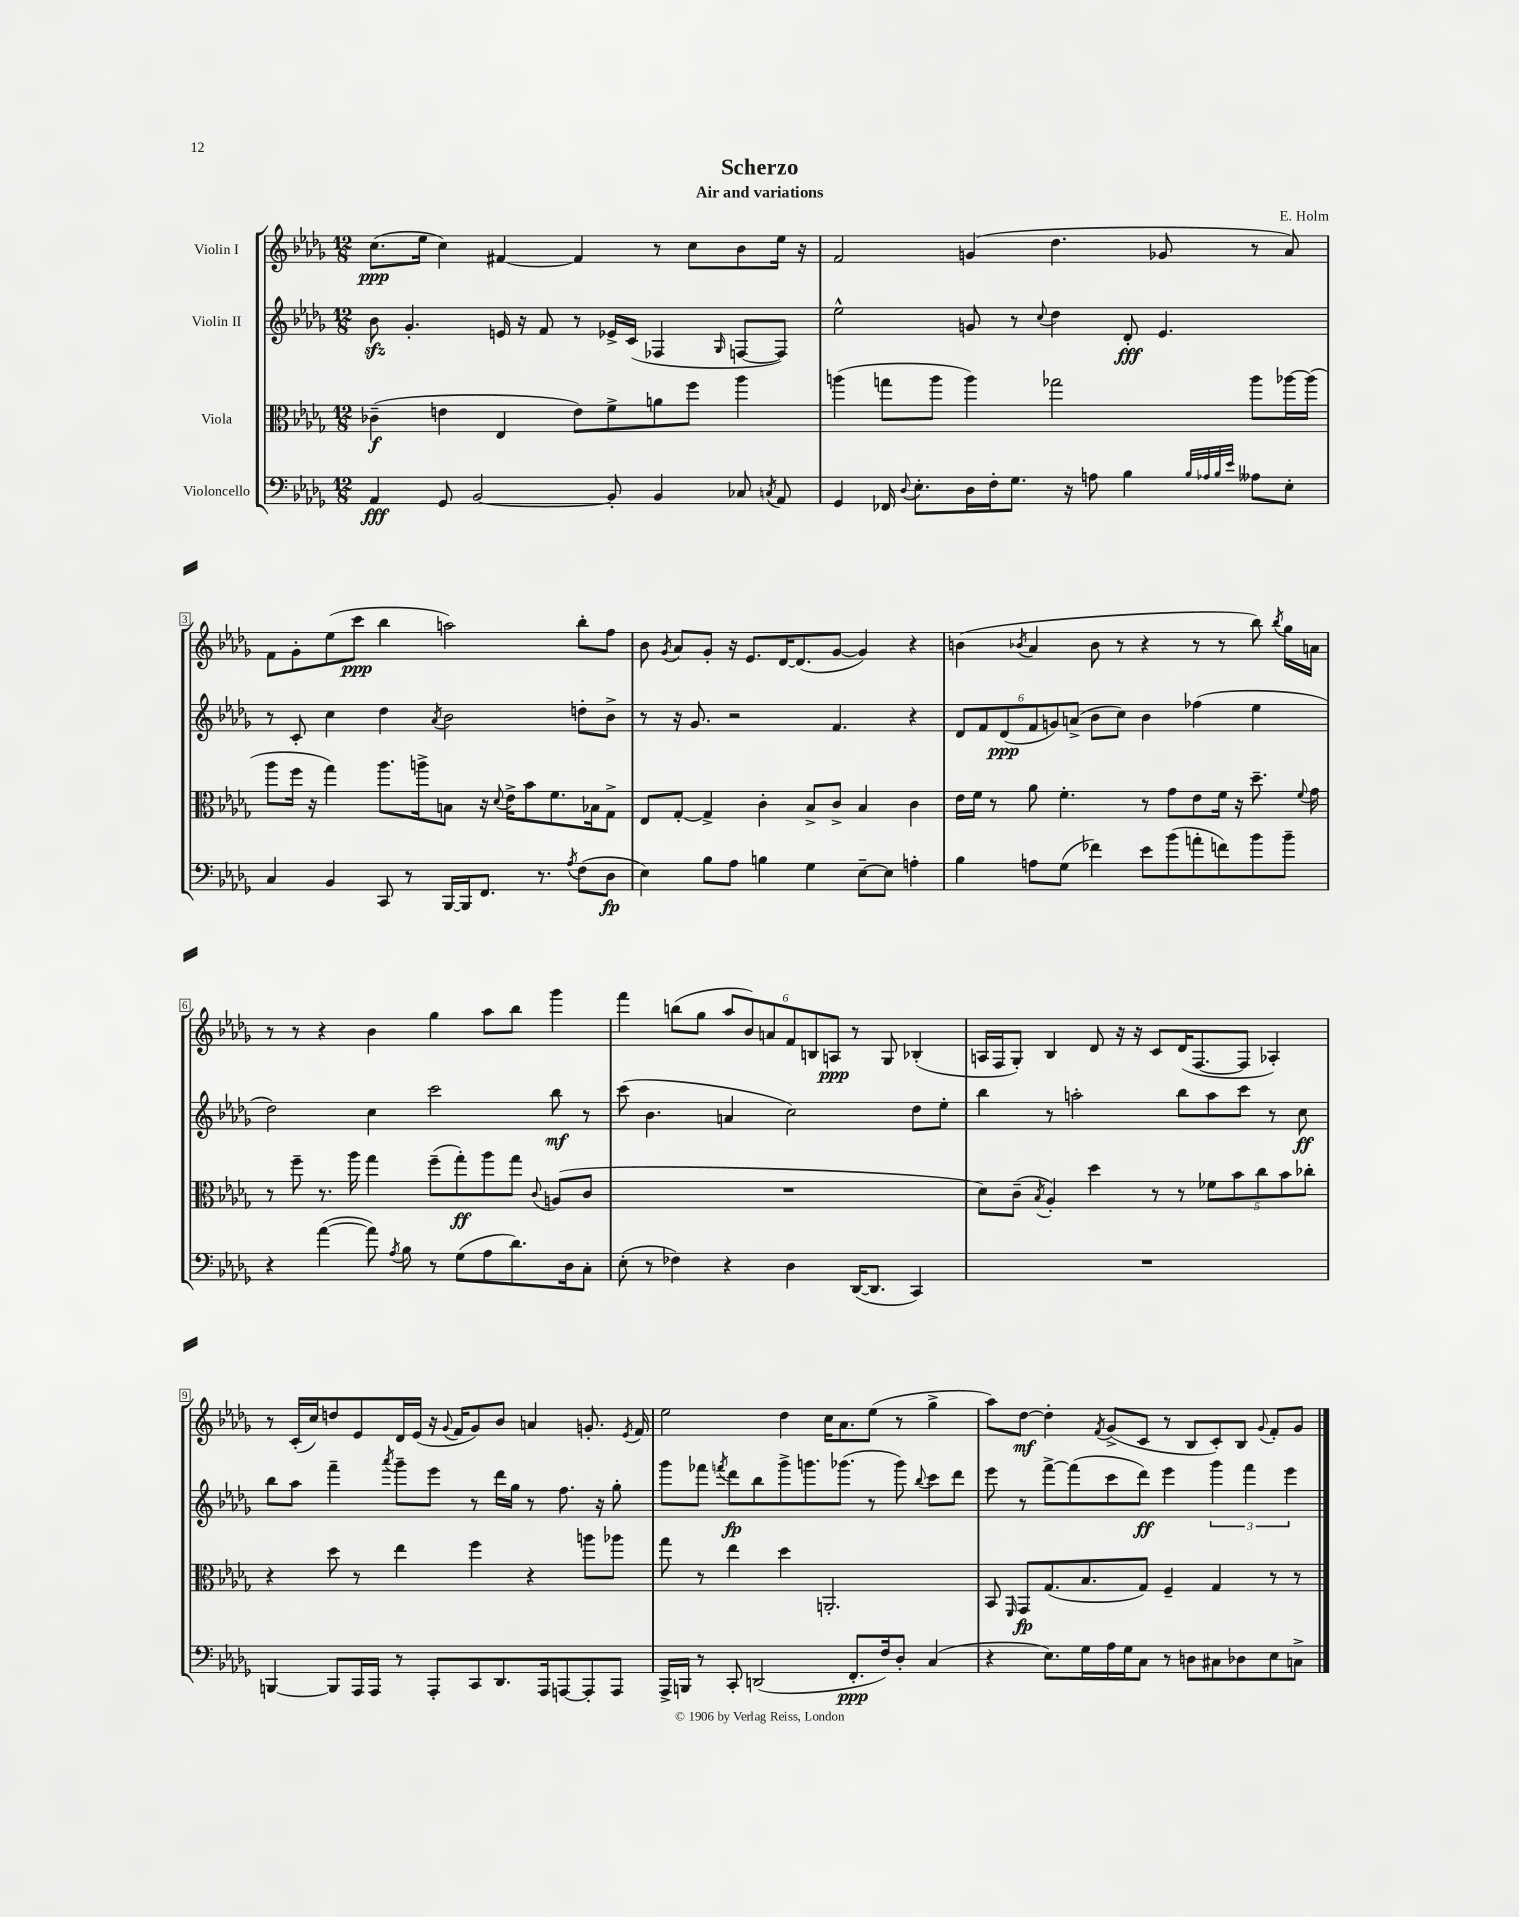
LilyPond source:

\header { title = "Scherzo" composer = "E. Holm" subtitle = "Air and variations" }
<<
\new StaffGroup <<
\new Staff = "s0" \with { instrumentName = "Violin I" } {
    \clef treble \key des \major \numericTimeSignature \time 12/8
    \autoBeamOff c''8.[\ppp( ees''16] c''4) fis'4~ fis'4 r8 c''8[ bes'8 ees''16] r16 |
    f'2 g'4( des''4. ges'8 r8 aes'8) |
    f'8[ ges'8-. ees''8( c'''8]\ppp bes''4 a''2) bes''8[-. f''8] |
    bes'8 \acciaccatura { ges'8 } aes'8[ ges'8]-. r16 ees'8.[ des'16~ des'8.( ges'8]~ ges'4) r4 |
    b'4( \acciaccatura { bes'8 } aes'4 bes'8 r8 r4 r8 r8 bes''8) \acciaccatura { bes''8 } ges''16[ a'16] |
    r8 r8 r4 bes'4 ges''4 aes''8[ bes''8] ges'''4 |
    f'''4 b''8[( ges''8] \tuplet 6/4 { aes''8[ bes'8) a'8 f'8 b8 a8]\ppp } r8 ges8 bes4-.( |
    a16[ f16 ges8]-.) bes4 des'8 r16 r16 c'8[ des'16( f8.~ f8] aes4-.) |
    r8 c'16[-.( c''16) d''8 ees'8 des'16 ees'16]( r16 \appoggiatura { ges'8 } f'16[ ges'8) bes'8] a'4 g'8.-. \acciaccatura { ees'8 } f'16 |
    ees''2 des''4 c''16[ aes'8. ees''8]( r8 ges''4-> |
    aes''8[) des''8]~\mf des''4-. \acciaccatura { f'8 } ges'8[->( c'8] r8 bes8[ c'8-.) bes8] \appoggiatura { ges'8 } f'8[-. ges'8] \bar "|." |
}
\new Staff = "s1" \with { instrumentName = "Violin II" } {
    \clef treble \key des \major \numericTimeSignature \time 12/8
    \autoBeamOff bes'8\sfz ges'4.-. e'16 r16 f'8 r8 ees'16[-> c'16]( fes4 \grace { ges16 } f8[~ f8]) |
    ees''2-^ g'8 r8 \appoggiatura { c''8 } des''4 des'8-.\fff ees'4. |
    r8 c'8-. c''4 des''4 \acciaccatura { aes'8 } bes'2 d''8[-. bes'8]-> |
    r8 r16 ges'8. r2 f'4. r4 |
    \tuplet 6/4 { des'8[ f'8 des'8\ppp( f'8 g'8) a'8]->( } bes'8[ c''8]) bes'4 fes''4( ees''4 |
    des''2) c''4 c'''2 bes''8\mf r8 |
    c'''8( bes'4. a'4 c''2) des''8[ ees''8]-. |
    bes''4 r8 a''2-. bes''8[ a''8 c'''8] r8 c''8\ff |
    bes''8[ aes''8] f'''4-- \acciaccatura { aes'''8 } ges'''8[-- ees'''8] r8 des'''16[ ges''16] r8 f''8. r16 ges''8-. |
    ges'''8[ fes'''8] \acciaccatura { f'''8 } des'''8[\fp bes''8 ges'''8-> g'''8. ges'''8.]( r8 ges'''8) \appoggiatura { bes''8 } c'''8[ des'''8] |
    ees'''8 r8 f'''8[~-> f'''8( c'''8 des'''8]\ff) ees'''4 \tuplet 3/2 { ges'''4 f'''4 ees'''4 } \bar "|." |
}
\new Staff = "s2" \with { instrumentName = "Viola" } {
    \clef alto \key des \major \numericTimeSignature \time 12/8
    \autoBeamOff ces'4--\f( e'4 ees4 e'8[) f'8-> a'8 f''8] aes''4 |
    a''4( g''8[ a''8] a''4) ges''2 a''8[ aes''16~ aes''16]( |
    aes''8[ f''16] r16 ges''4) aes''8.[ a''16-> b8] r16 \appoggiatura { des'8 } ees'16[-> bes'8 f'8. bes16 ges8]-> |
    ees8[ ges8]~-. ges4-> c'4-. bes8[-> c'8]-> bes4 c'4 |
    ees'16[ f'16] r8 aes'8 f'4.-. r8 ges'8[ ees'8 f'16] r16 des''8.-- \appoggiatura { f'8 } ges'16 |
    r8 f''8-- r8. aes''16 ges''4 f''8[--( ges''8-.\ff) aes''8 ges''8] \appoggiatura { c'8 } a8[( c'8] |
    R1. |
    des'8[) c'8]--( \acciaccatura { bes8 } aes4-.) des''4 r8 r8 \tuplet 5/4 { fes'8[ bes'8 c''8 bes'8 ces''8]-. } |
    r4 des''8 r8 ees''4 f''4 r4 a''8[ aes''8] |
    ges''8 r8 ees''4 des''4 a,2.-. |
    bes,8 \grace { f,16 } ges,8[\fp ges8.( bes8. ges8]) f4-- ges4 r8 r8 \bar "|." |
}
\new Staff = "s3" \with { instrumentName = "Violoncello" } {
    \clef bass \key des \major \numericTimeSignature \time 12/8
    \autoBeamOff aes,4\fff ges,8 bes,2~ bes,8-. bes,4 ces8 \acciaccatura { c8 } aes,8 |
    ges,4 fes,16 \appoggiatura { des8 } ees8.[-. des16 f16-. ges8.] r16 a8 bes4 \grace { bes32[ aes32 bes32 ees'32] } aeses8[ ees8]-. |
    c4 bes,4 c,8 r8 bes,,16[~ bes,,16 f,8.] r8. \acciaccatura { aes8 } f8[( des8]\fp |
    ees4) bes8[ aes8] b4 ges4 ees8[~-- ees8] a4-. |
    bes4 a8[ ges8]( fes'4) ees'8[ bes'8( a'8-. f'8) bes'8 bes'8]-- |
    r4 aes'4~( aes'8) \acciaccatura { aes8 } bes8 r8 ges8[( aes8 des'8.) des16 c8]-. |
    ees8-.( r8 fes4) r4 des4 des,16[~( des,8.] c,4) |
    R1. |
    b,,4~ b,,8[ aes,,16 aes,,16] r8 aes,,8[-. c,8 des,8. aes,,16 a,,8~ a,,8-. a,,8] |
    aes,,16[-> b,,16] r8 c,8-. d,2( f,8.[-.\ppp f16) des8]-. c4( |
    r4 ees8.[) ges16 aes16 ges16 c8] r8 d8[ cis8 des8 ees8 c8]-> \bar "|." |
}
>>
>>
\layout { \context { \Score \override BarNumber.stencil = #(make-stencil-boxer 0.1 0.3 ly:text-interface::print) } }
